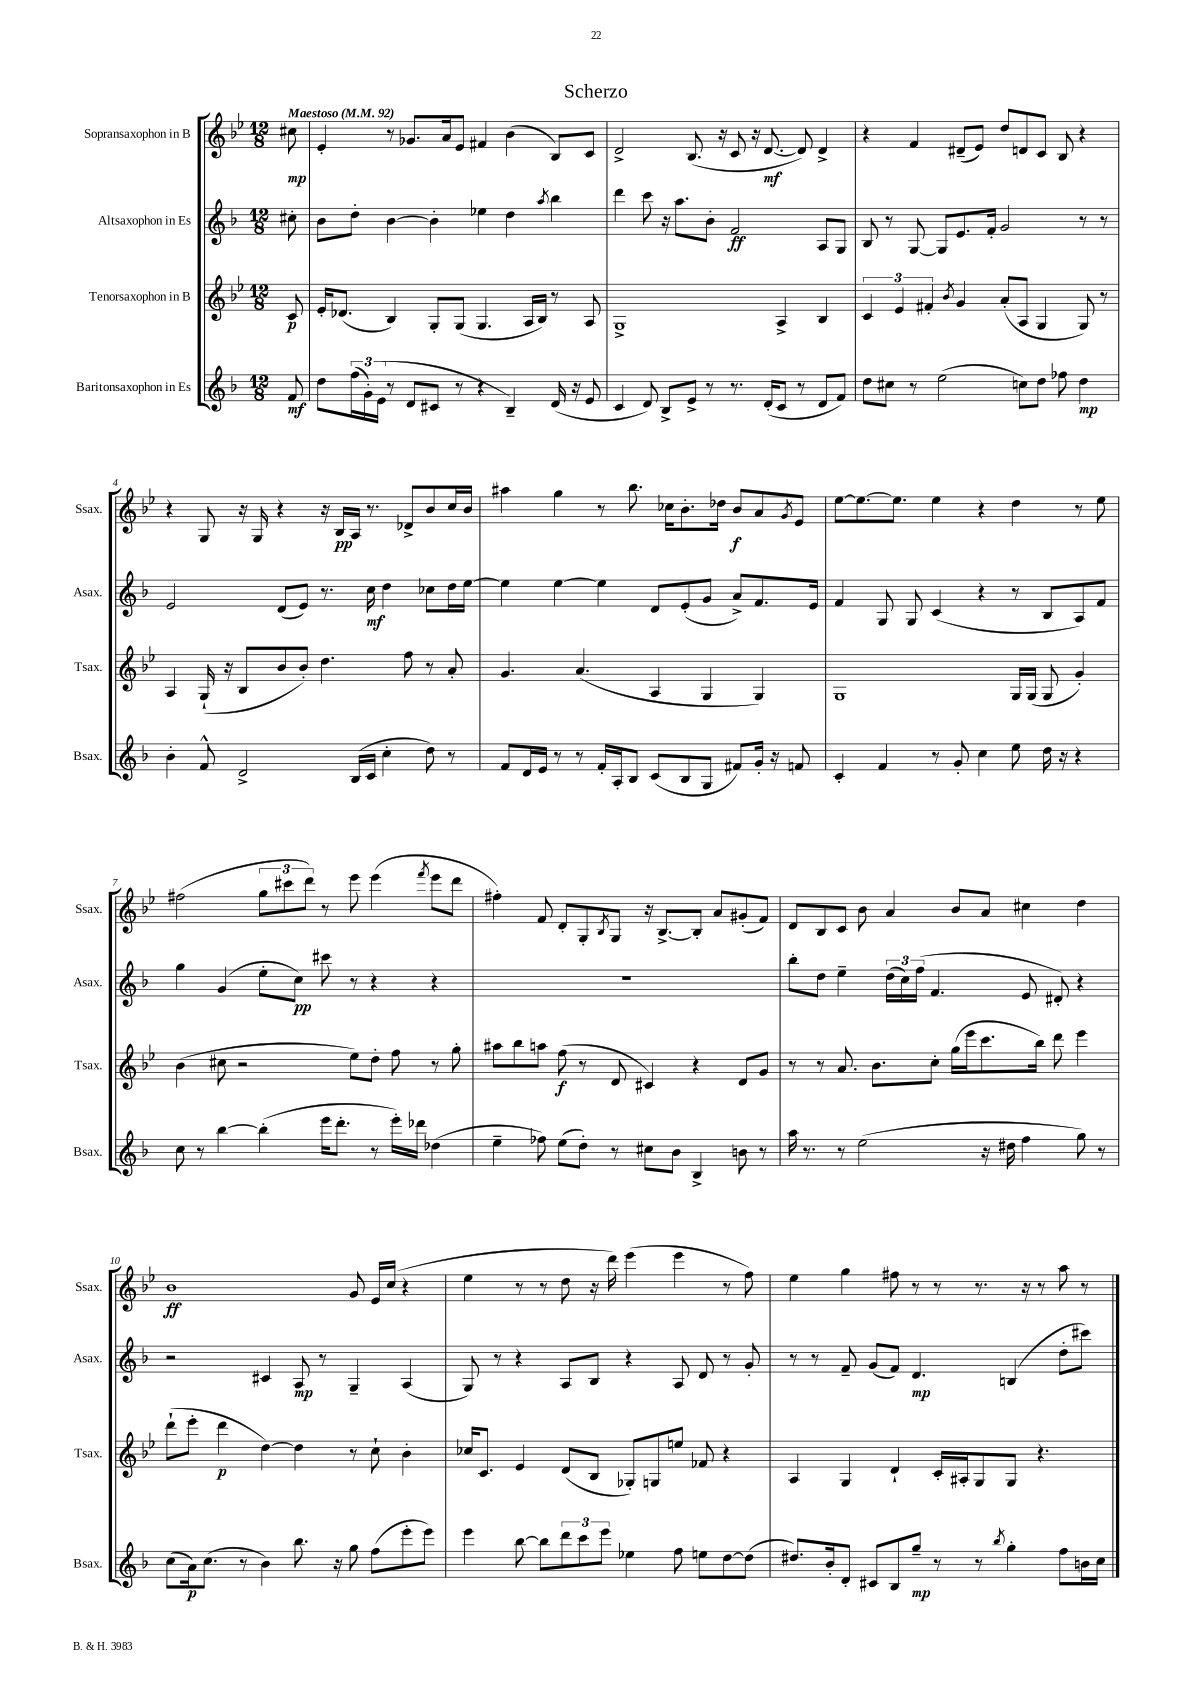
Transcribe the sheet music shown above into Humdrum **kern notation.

**kern	**dynam	**kern	**dynam	**kern	**dynam	**kern	**dynam
*part4	*part4	*part3	*part3	*part2	*part2	*part1	*part1
*staff4	*staff4	*staff3	*staff3	*staff2	*staff2	*staff1	*staff1
*I"Baritonsaxophon in Es	*	*I"Tenorsaxophon in B	*	*I"Altsaxophon in Es	*	*I"Sopransaxophon in B	*
*I'Bsax.	*	*I'Tsax.	*	*I'Asax.	*	*I'Ssax.	*
*clefG2	*	*clefG2	*	*clefG2	*	*clefG2	*
*k[b-]	*	*k[b-e-]	*	*k[b-]	*	*k[b-e-]	*
*M12/8	*	*M12/8	*	*M12/8	*	*M12/8	*
*MM92	*	*MM92	*	*MM92	*	*MM92	*
=	=	=	=	=	=	=	=
!	!	!	!	!	!	!LO:TX:a:B:t=Maestoso	!
8f/	mf	8c/	p	8cc#X'\	.	8cc#X\	mp
=1	=1	=1	=1	=1	=1	=1	=1
8dd\L	.	16e-'/KL	.	8b-\L	.	4e-'/	.
.	.	(8.d-X/J	.	.	.	.	.
(24ff\L	.	.	.	8dd'\J	.	.	.
24g'\)	.	.	.	.	.	.	.
(24e\JJ	.	.	.	.	.	.	.
8r	.	4B-/)	.	[4b-\	.	8r	.
8d/L	.	.	.	.	.	8.g-X/L	.
8c#X/J	.	8G'/L	.	4b-'\]	.	.	.
.	.	.	.	.	.	16a/k	.
8r	.	(8G/J	.	.	.	8e-/J	.
4r	.	4.G/	.	4ee-X\	.	4f#X/	.
4B-~/)	.	.	.	4dd\	.	(4b-\	.
.	.	16A/LL	.	.	.	.	.
.	.	16B-/JJ)	.	.	.	.	.
.	.	.	.	8qaa/	.	.	.
(16d/	.	8r	.	4bb-\	.	8B-/L)	.
16r	.	.	.	.	.	.	.
8e/	.	8A/	.	.	.	8c/J	.
=2	=2	=2	=2	=2	=2	=2	=2
4c/	.	1G^	.	4ddd\	.	2d^/	.
8d/)	.	.	.	8ccc\	.	.	.
8B-^/L	.	.	.	16r	.	.	.
.	.	.	.	8.aa\L	.	.	.
8e^/J	.	.	.	.	.	(8.B-/	.
8r	.	.	.	8b-'\J	.	.	.
.	.	.	.	.	.	16r	.
8.r	.	.	.	2f/	ff	8c/	.
.	.	.	.	.	.	16r	.
(16d'/KL	.	.	.	.	.	[8.d/	mf
8c/J	.	4A^/	.	.	.	.	.
8r	.	.	.	.	.	8d/])	.
8d/L	.	4B-/	.	8A/L	.	4d^/	.
8f/J)	.	.	.	8G/J	.	.	.
=3	=3	=3	=3	=3	=3	=3	=3
8dd\L	.	6c/	.	8B-/	.	4r	.
8cc#X\J	.	.	.	8r	.	.	.
.	.	6e-/	.	.	.	.	.
8r	.	.	.	[8G/	.	4f/	.
.	.	6f#X'/	.	.	.	.	.
(2ee\	.	.	.	8G/L]	.	.	.
.	.	8qb-/	.	.	.	.	.
.	.	4g/	.	8.e/	.	(8d#X~/L	.
.	.	.	.	.	.	8e-/J)	.
.	.	.	.	16f'/Jk	.	.	.
.	.	(8a'/L	.	2g/	.	8dd/L	.
8ccn\L)	.	8A/J	.	.	.	8dn/	.
8dd\J	.	4G/	.	.	.	8c/J	.
8ff-X\	.	.	.	.	.	8B-/	.
4dd\	mp	8G/)	.	8r	.	4r	.
.	.	8r	.	8r	.	.	.
!!LO:LB:g=z
=4	=4	=4	=4	=4	=4	=4	=4
4b-'\	.	4A/	.	2e/	.	4r	.
8f^^/	.	(16G`/	.	.	.	8G/	.
.	.	16r	.	.	.	.	.
2d^/	.	8B-/L	.	.	.	16r	.
.	.	.	.	.	.	16G/	.
.	.	8b-/	.	(8d/L	.	4r	.
.	.	8b-'/J)	.	8e/J)	.	.	.
.	.	4.dd\	.	8.r	.	16r	.
.	.	.	.	.	.	16B-/LL	pp
(16B-/LL	.	.	.	.	.	16A/JJ	.
16c/JJ	.	.	.	16cc\	mf	8.r	.
4cc'\	.	.	.	4dd\	.	.	.
.	.	8ff\	.	.	.	8d-X^/L	.
8dd\)	.	8r	.	8cc-X\L	.	8b-/	.
8r	.	8a'/	.	16dd\L	.	16cc/L	.
.	.	.	.	[16ee\JJ	.	16b-/JJ	.
=5	=5	=5	=5	=5	=5	=5	=5
8f/L	.	4.g/	.	4ee\]	.	4aa#X\	.
16d/L	.	.	.	.	.	.	.
16e/JJ	.	.	.	.	.	.	.
8r	.	.	.	[4ee\	.	4gg\	.
8r	.	(4.a/	.	.	.	.	.
16f'/LL	.	.	.	4ee\]	.	8r	.
16A'/J	.	.	.	.	.	.	.
8B-/J	.	.	.	.	.	8.bb-\	.
(8c/L	.	4A/	.	8d/L	.	.	.
.	.	.	.	.	.	16cc-X\KL	.
8B-/	.	.	.	(8e'/	.	8.b-'\	.
8G/J	.	4G/	.	8g/J	.	.	.
.	.	.	.	.	.	16dd-X\Jk	.
8f#X/L)	.	.	.	8a^/L)	.	8b-/L	f
16g'/Jk	.	4G/)	.	8.f/	.	8a/	.
16r	.	.	.	.	.	.	.
.	.	.	.	.	.	8qg/	.
8fn/	.	.	.	.	.	8e-/J	.
.	.	.	.	16e/Jk	.	.	.
=6	=6	=6	=6	=6	=6	=6	=6
4c'/	.	1G	.	4f/	.	[8ee-\L	.
.	.	.	.	.	.	8.ee-\_	.
4f/	.	.	.	8G/	.	.	.
.	.	.	.	.	.	8.ee-\J]	.
.	.	.	.	8G/	.	.	.
8r	.	.	.	(4c/	.	4ee-\	.
8g'/	.	.	.	.	.	.	.
4cc\	.	.	.	4r	.	4r	.
8ee\	.	16G/LL	.	8r	.	4dd\	.
.	.	(16G/JJ	.	.	.	.	.
16dd\	.	8G/	.	8B-/L	.	.	.
16r	.	.	.	.	.	.	.
4r	.	4g'/)	.	8A/)	.	8r	.
.	.	.	.	8f/J	.	8ee-\	.
!!LO:LB:g=z
=7	=7	=7	=7	=7	=7	=7	=7
8cc\	.	(4b-\	.	4gg\	.	(2ff#X\	.
8r	.	.	.	.	.	.	.
[4bb-\	.	8cc#X\	.	(4g/	.	.	.
.	.	2r	.	.	.	.	.
(4bb-'\]	.	.	.	8ee'\L	.	12gg\L	.
.	.	.	.	.	.	12ccc#X\	.
.	.	.	.	8cc\J)	pp	.	.
.	.	.	.	.	.	12ddd\J)	.
16eee\KL	.	.	.	8ccc#X\	.	8r	.
8.ddd'\J	.	.	.	.	.	.	.
.	.	8ee-\L)	.	8r	.	8eee-\	.
8r	.	8dd'\J	.	4r	.	(4eee-\	.
16eee'\LL)	.	8ff\	.	.	.	.	.
16ddd-X\JJ	.	.	.	.	.	.	.
.	.	.	.	.	.	8qfff/	.
(4dd-X\	.	8r	.	4r	.	8eee-\L	.
.	.	8gg'\	.	.	.	8ddd\J	.
=8	=8	=8	=8	=8	=8	=8	=8
4ee~\	.	8aa#X\L	.	1.r	.	4ff#X'\)	.
.	.	8bb-\	.	.	.	.	.
8ff-X\)	.	8aan\J	.	.	.	8f/	.
(8ee\L	.	(8ff\	f	.	.	8d'/L	.
8dd'\J)	.	8r	.	.	.	8G'/	.
.	.	.	.	.	.	8qB-/	.
8r	.	8d/	.	.	.	8G/J	.
8cc#X\L	.	4c#X/)	.	.	.	16r	.
.	.	.	.	.	.	[8.B-^/L	.
8b-\J	.	.	.	.	.	.	.
4B-^/	.	4r	.	.	.	8B-'/J]	.
.	.	.	.	.	.	8a/L	.
8bn\	.	8d/L	.	.	.	(8g#X'/	.
8r	.	8g/J	.	.	.	8f/J)	.
=9	=9	=9	=9	=9	=9	=9	=9
16aa\	.	8r	.	8bb-'\L	.	8d/L	.
8.r	.	.	.	.	.	.	.
.	.	8r	.	8dd\J	.	8B-/	.
8r	.	8.a/	.	4ee~\	.	8c/J	.
(2ee\	.	.	.	.	.	8b-\	.
.	.	8.b-\L	.	.	.	.	.
.	.	.	.	(24dd\LL	.	4a/	.
.	.	.	.	24cc\)	.	.	.
.	.	.	.	(24ff\JJ	.	.	.
.	.	8cc'\J	.	4.f/	.	.	.
.	.	(16gg\LL	.	.	.	8b-/L	.
.	.	16eee-\J	.	.	.	.	.
16r	.	8.ccc\	.	.	.	8a/J	.
16dd#X\	.	.	.	.	.	.	.
4ff\	.	.	.	8e/	.	4cc#X\	.
.	.	16bb-\Jk)	.	.	.	.	.
.	.	8ddd\	.	8d#X'/)	.	.	.
8gg\)	.	4eee-\	.	4r	.	4dd\	.
8r	.	.	.	.	.	.	.
!!LO:LB:g=z
=10	=10	=10	=10	=10	=10	=10	=10
(8cc\L	.	(8ddd`\L	.	2r	.	1b-	ff
16a\k)	p	8eee-'\J	.	.	.	.	.
(8.cc\J	.	.	.	.	.	.	.
.	.	4ddd\	p	.	.	.	.
8r	.	.	.	.	.	.	.
4b-\)	.	[4dd\)	.	4c#X/	.	.	.
8.bb-\	.	4dd\]	.	8A/	mp	.	.
.	.	.	.	8r	.	.	.
16r	.	.	.	.	.	.	.
8gg\	.	8r	.	4G~/	.	8g/	.
(8ff\L	.	8cc`\	.	.	.	16e-/LL	.
.	.	.	.	.	.	(16cc/JJ	.
8eee'\	.	4b-'\	.	(4A/	.	4r	.
8eee\J)	.	.	.	.	.	.	.
=11	=11	=11	=11	=11	=11	=11	=11
4eee\	.	16cc-X/KL	.	8G/)	.	4ee-\	.
.	.	8.c/J	.	.	.	.	.
.	.	.	.	8r	.	.	.
[8bb-\	.	4e-/	.	4r	.	8r	.
8bb-\L]	.	.	.	.	.	8r	.
12ddd\	.	(8d/L	.	8A/L	.	8dd\	.
12ccc\	.	.	.	.	.	.	.
.	.	8B-/J	.	8B-/J	.	16r	.
12eee\J	.	.	.	.	.	.	.
.	.	.	.	.	.	16ddd\)	.
4ee-X\	.	8G-X'/L)	.	4r	.	(4eee-\	.
.	.	8Gn/	.	.	.	.	.
8ff\	.	8een/J	.	8A/	.	4eee-\	.
8een\L	.	8f-X/	.	8d/	.	.	.
[8dd\	.	4r	.	8r	.	8r	.
(8dd\J]	.	.	.	8g'/	.	8ff\)	.
=12	=12	=12	=12	=12	=12	=12	=12
8.dd#X/L)	.	4A/	.	8r	.	4ee-\	.
.	.	.	.	8r	.	.	.
16b-'/k	.	.	.	.	.	.	.
8d'/J	.	4G/	.	8f~/	.	4gg\	.
8c#X/L	.	.	.	(8g/L	.	.	.
8B-/	.	4d`/	.	8f/J)	.	8ff#X\	.
8gg~/J	mp	.	.	4.d/	mp	8r	.
8r	.	16c'/LL	.	.	.	8r	.
.	.	16A#X'/J	.	.	.	.	.
8r	.	8G/	.	.	.	8.r	.
8qbb-/	.	.	.	.	.	.	.
4gg'\	.	8G/J	.	(4Bn/	.	.	.
.	.	.	.	.	.	16r	.
.	.	4.r	.	.	.	8r	.
8ff\L	.	.	.	8dd'\L	.	8aa\	.
16bn\L	.	.	.	8ccc#X\J)	.	8r	.
16cc\JJ	.	.	.	.	.	.	.
==	==	==	==	==	==	==	==
*-	*-	*-	*-	*-	*-	*-	*-
